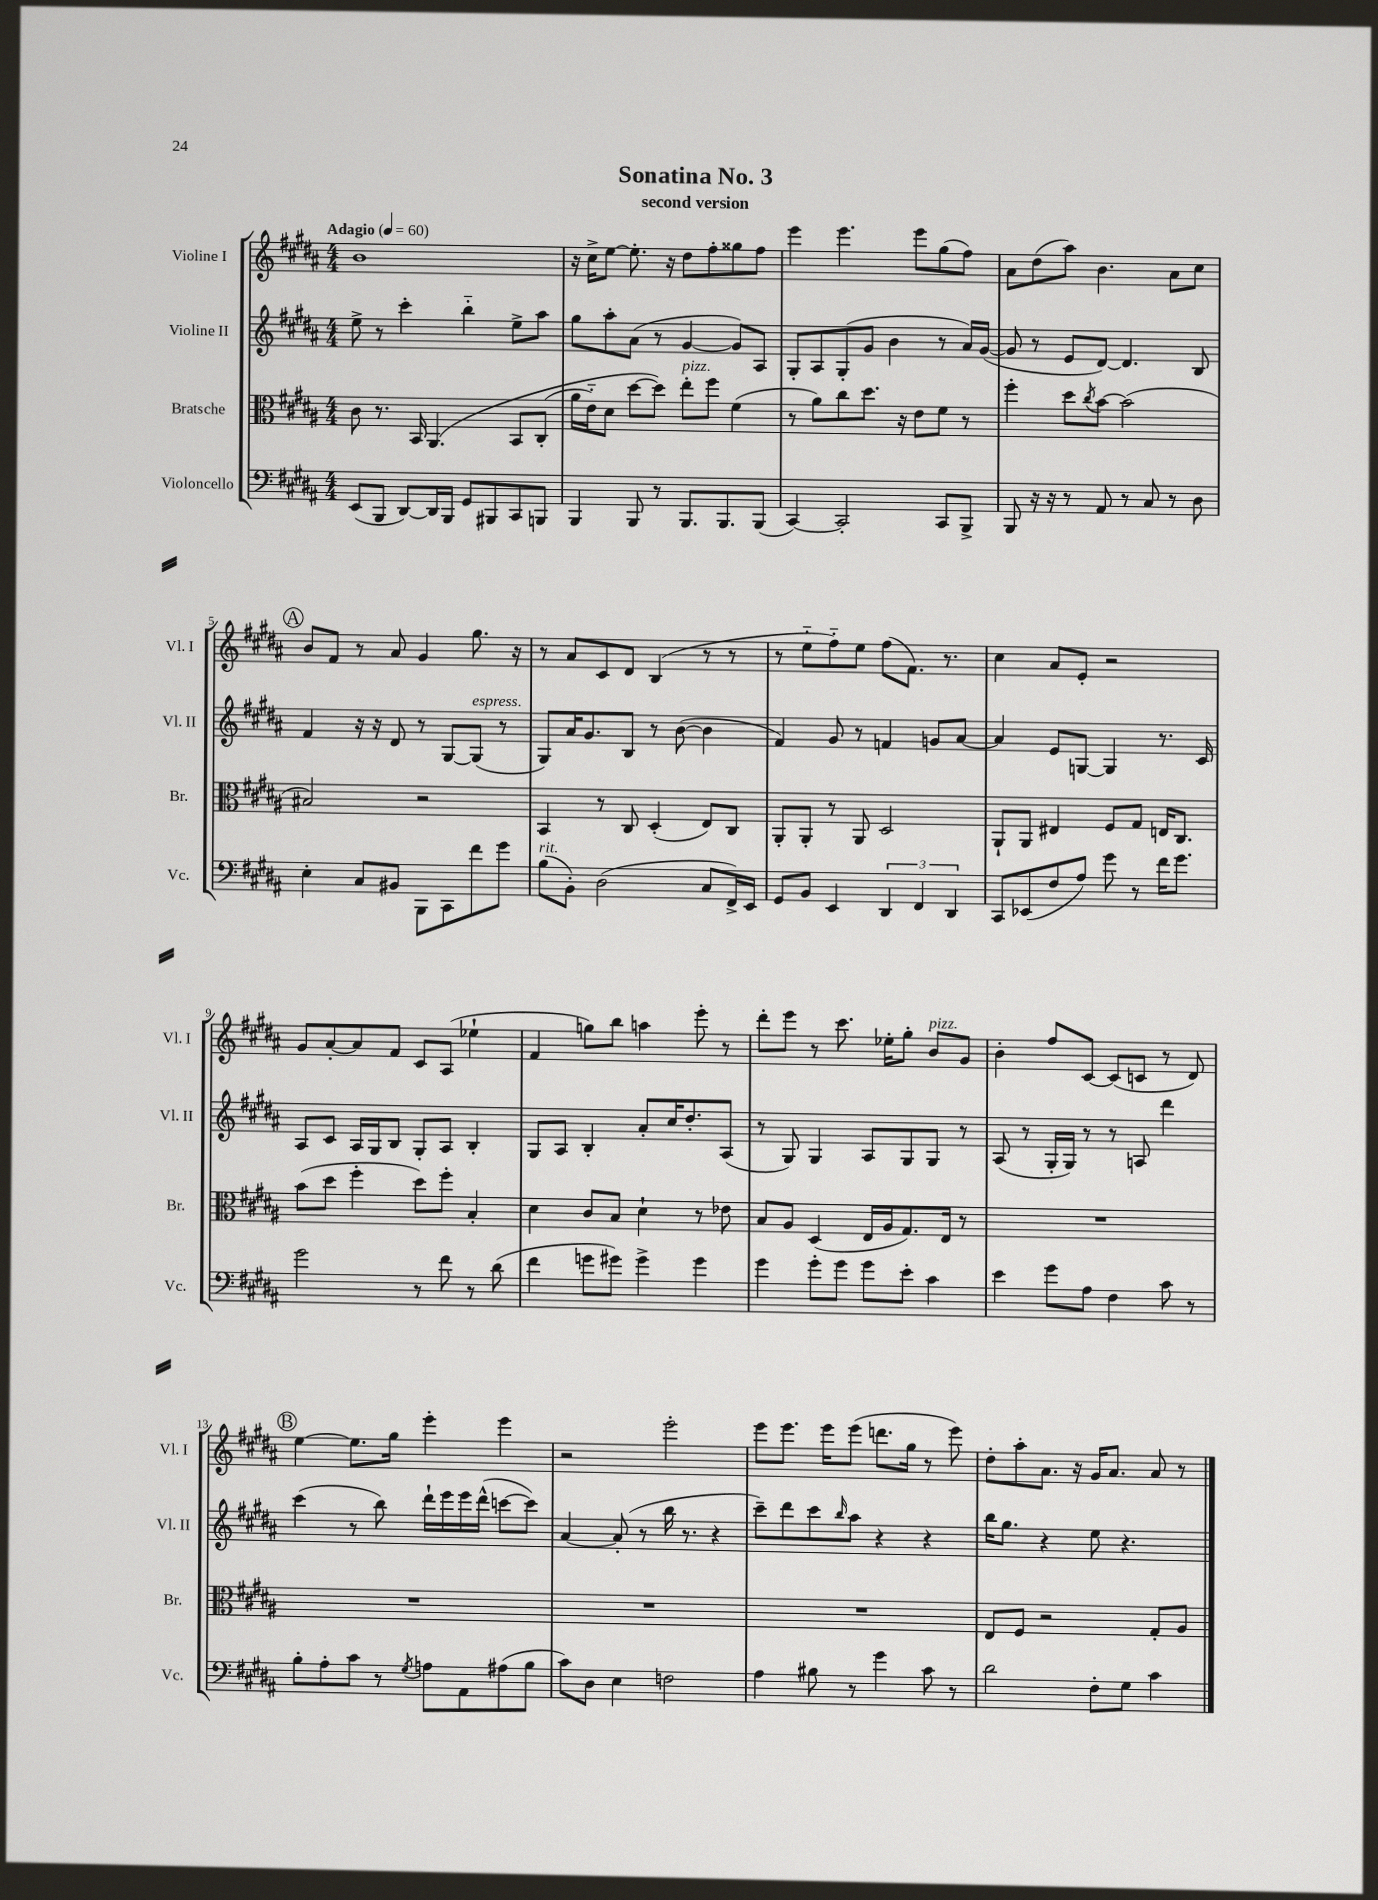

**kern	**kern	**kern	**kern
*part4	*part3	*part2	*part1
*staff4	*staff3	*staff2	*staff1
*I"Violoncello	*I"Bratsche	*I"Violine II	*I"Violine I
*I'Vc.	*I'Br.	*I'Vl. II	*I'Vl. I
*clefF4	*clefC3	*clefG2	*clefG2
*k[f#c#g#d#a#]	*k[f#c#g#d#a#]	*k[f#c#g#d#a#]	*k[f#c#g#d#a#]
*M4/4	*M4/4	*M4/4	*M4/4
*MM60	*MM60	*MM60	*MM60
=1	=1	=1	=1
!	!	!	!LO:TX:a:B:t=Adagio
(8EE/L	8c#\	8ee^\	1b
8BBB/J	8.r	8r	.
[8DD#/L)	.	4ccc#'\	.
.	16BB/	.	.
16DD#/L]	(4.AA#/	.	.
16BBB/JJ	.	.	.
8GG#/L	.	4bb\	.
8BBB#X/	.	.	.
8CC#/	8BB/L	8ee^\L	.
8BBBn/J	(8C#'/J	8aa#\J	.
=2	=2	=2	=2
4BBB/	16a#\LL	8gg#\L	16r
.	16e\J)	.	16cc#^\KL
.	8d#\J	8aa#'\	[8ee\J
8BBB/	[8dd#\L	(8a#\J	8.ee'\]
8r	8dd#\J])	8r	.
.	.	.	16r
!	!LO:TX:a:i:t=pizz.	!	!
8.BBB/L	8ee'\L	[4g#/	8dd#\L
.	8ff#\J	.	8ff#'\
8.BBB/	.	.	.
.	(4f#\	8g#/L])	8gg##X\
(8BBB/J	.	8A#/J	8ff#\J
=3	=3	=3	=3
[4CC#/)	8r	8G#'/L	4eee\
.	8a#\L)	8A#/	.
2CC#'/]	8cc#\	(8G#'/	4.eee\
.	8.dd#\J	8g#/J	.
.	.	4b\	.
.	16r	.	.
.	8e\L	.	8eee\L
8CC#/L	8f#\J	8r	(8gg#\
8BBB^/J	8r	16a#/LL)	8ff#\J)
.	.	([16g#/JJ	.
=4	=4	=4	=4
8BBB/	4ff#'\	8g#/]	8a#\L
16r	.	8r	(8dd#\
16r	.	.	.
8r	8dd#\L	8e/L	8aa#\J)
.	8qcc#/	.	.
8AA#/	[8b\J	[8d#/J)	4.b\
8r	(2b\]	4.d#/]	.
8C#/	.	.	.
8r	.	.	8a#\L
8D#\	.	8B/	8cc#\J
!!LO:LB:g=z
!!LO:REH:place=s1:t=A
=5	=5	=5	=5
4E'\	2B#X/)	4f#/	8b/L
.	.	.	8f#/J
8C#/L	.	16r	8r
.	.	16r	.
8BB#X/J	.	8d#/	8a#/
8BBB\L	2r	8r	4g#/
8CC#\	.	[8G#/L	.
!	!	!LO:TX:a:i:t=espress.	!
8f#\	.	(8G#/J]	8.gg#\
8g#\J	.	8r	.
.	.	.	16r
=6	=6	=6	=6
!LO:TX:a:i:t=rit.	!	!	!
(8B\L	4BB/	8G#/L)	8r
8BB'\J)	.	16a#/K	8a#/L
.	.	8.g#/	.
(2D#\	8r	.	8c#/
.	8C#/	8B/J	8d#/J
.	(4D#'/	8r	(4B/
.	.	([8b\	.
8C#/L	8E/L)	4b\]	8r
16FF#^/L)	8C#/J	.	8r
16EE/JJ	.	.	.
=7	=7	=7	=7
8GG#/L	8AA#'/L	4f#/)	8r
8BB/J	8AA#'/J	.	8ee\L
4EE/	8r	8g#/	8ff#\)
.	8AA#/	8r	8ee\J
6DD#/	2D#/	4fn/	(8ff#\L
.	.	.	8.f#\J)
6FF#/	.	.	.
.	.	8gn/L	.
.	.	.	8.r
6DD#/	.	.	.
.	.	[8a#/J	.
=8	=8	=8	=8
8CC#/L	8AA#`/L	4a#/]	4cc#\
(8EE-X/	8AA#/J	.	.
8F#/	4E#X/	8e/L	8a#/L
8A#/J)	.	[8Gn/J	8e'/J
8g#\	8F#/L	4G/]	2r
8r	8G#/J	.	.
16f#\KL	16En/KL	8.r	.
8.g#\J	8.C#/J	.	.
.	.	16c#/	.
!!LO:LB:g=z
=9	=9	=9	=9
2g#\	(8b\L	8A#/L	8g#/L
.	8dd#\J	8c#/J	[8a#'/
.	4ff#'\	16A#/LL	8a#/]
.	.	16G#/J	.
.	.	8B/J	8f#/J
8r	8dd#\L)	8G#'/L	8c#/L
8f#\	8ff#'\J	8A#/J	(8A#/J
8r	4B'/	4B'/	4ee-X`\
(8d#\	.	.	.
=10	=10	=10	=10
4f#\	4d#\	8G#/L	4f#/
.	.	8A#/J	.
8gn\L	8c#/L	4B'/	8ggn\L)
8g#X\J)	8B/J	.	8bb\J
4g#^\	4d#`\	8a#'/L	4aan\
.	.	16cc#/K	.
.	.	8.dd#'/	.
4g#\	8r	.	8eee'\
.	8e-X\	(8A#/J	8r
=11	=11	=11	=11
4g#\	8B/L	8r	8ddd#'\L
.	8A#/J	8G#/)	8eee\J
8g#'\L	(4D#/	4G#/	8r
8g#\J	.	.	8.ccc#\
8g#\L	16E/LL	8A#/L	.
.	16A#/J	.	16ee-X'\KL
8e'\J	8.G#/)	8G#/	8gg#'\J
!	!	!	!LO:TX:a:i:t=pizz.
4c#\	.	8G#/J	8b/L
.	16E/Jk	.	.
.	8r	8r	8g#/J
=12	=12	=12	=12
4e\	1r	(8A#/	4b'\
.	.	8r	.
8g#\L	.	16G#'/LL	8ff#/L
.	.	16G#/JJ)	.
8A#\J	.	8r	[8c#/J
4F#\	.	8r	(8c#/L]
.	.	8An/	8cn/J
8c#\	.	4ddd#\	8r
8r	.	.	8d#/)
!!LO:LB:g=z
!!LO:REH:place=s1:t=B
=13	=13	=13	=13
8B'\L	1r	(4ccc#\	[4ee\
8A#'\	.	.	.
8c#\J	.	8r	8.ee\L]
8r	.	8bb\)	.
.	.	.	16gg#\Jk
8qG#/	.	.	.
8An\L	.	16ddd#`\LL	4eee'\
.	.	16eee\	.
8AA#\	.	16eee\	.
.	.	(16ddd#^^\JJ	.
(8A#X\	.	[8cccn\L	4eee\
8B\J	.	8ccc\J])	.
=14	=14	=14	=14
8c#\L)	1r	[4a#/	2r
8D#\J	.	.	.
4E\	.	(8a#'/]	.
.	.	8r	.
2Fn\	.	16bb\	2eee'\
.	.	8.r	.
.	.	4r	.
=15	=15	=15	=15
4A#\	1r	8ccc#~\L)	8eee\L
.	.	8ddd#\	8.eee\J
8B#X\	.	8ccc#\	.
.	.	.	16eee\KL
.	.	16qqbb/	.
8r	.	8aa#\J	(8eee\J
4g#\	.	4r	8.dddn\L
.	.	.	16gg#\Jk
8c#\	.	4r	8r
8r	.	.	8eee\)
=16	=16	=16	=16
2d#\	8E/L	16bb\KL	8dd#'\L
.	.	8.gg#\J	.
.	8F#/J	.	8aa#'\
.	2r	4r	8.a#\J
.	.	.	16r
8F#'\L	.	8ee\	16g#/KL
.	.	.	8.a#/J
8G#\J	.	4.r	.
4c#\	8G#'/L	.	8a#/
.	8A#/J	.	8r
==	==	==	==
*-	*-	*-	*-
